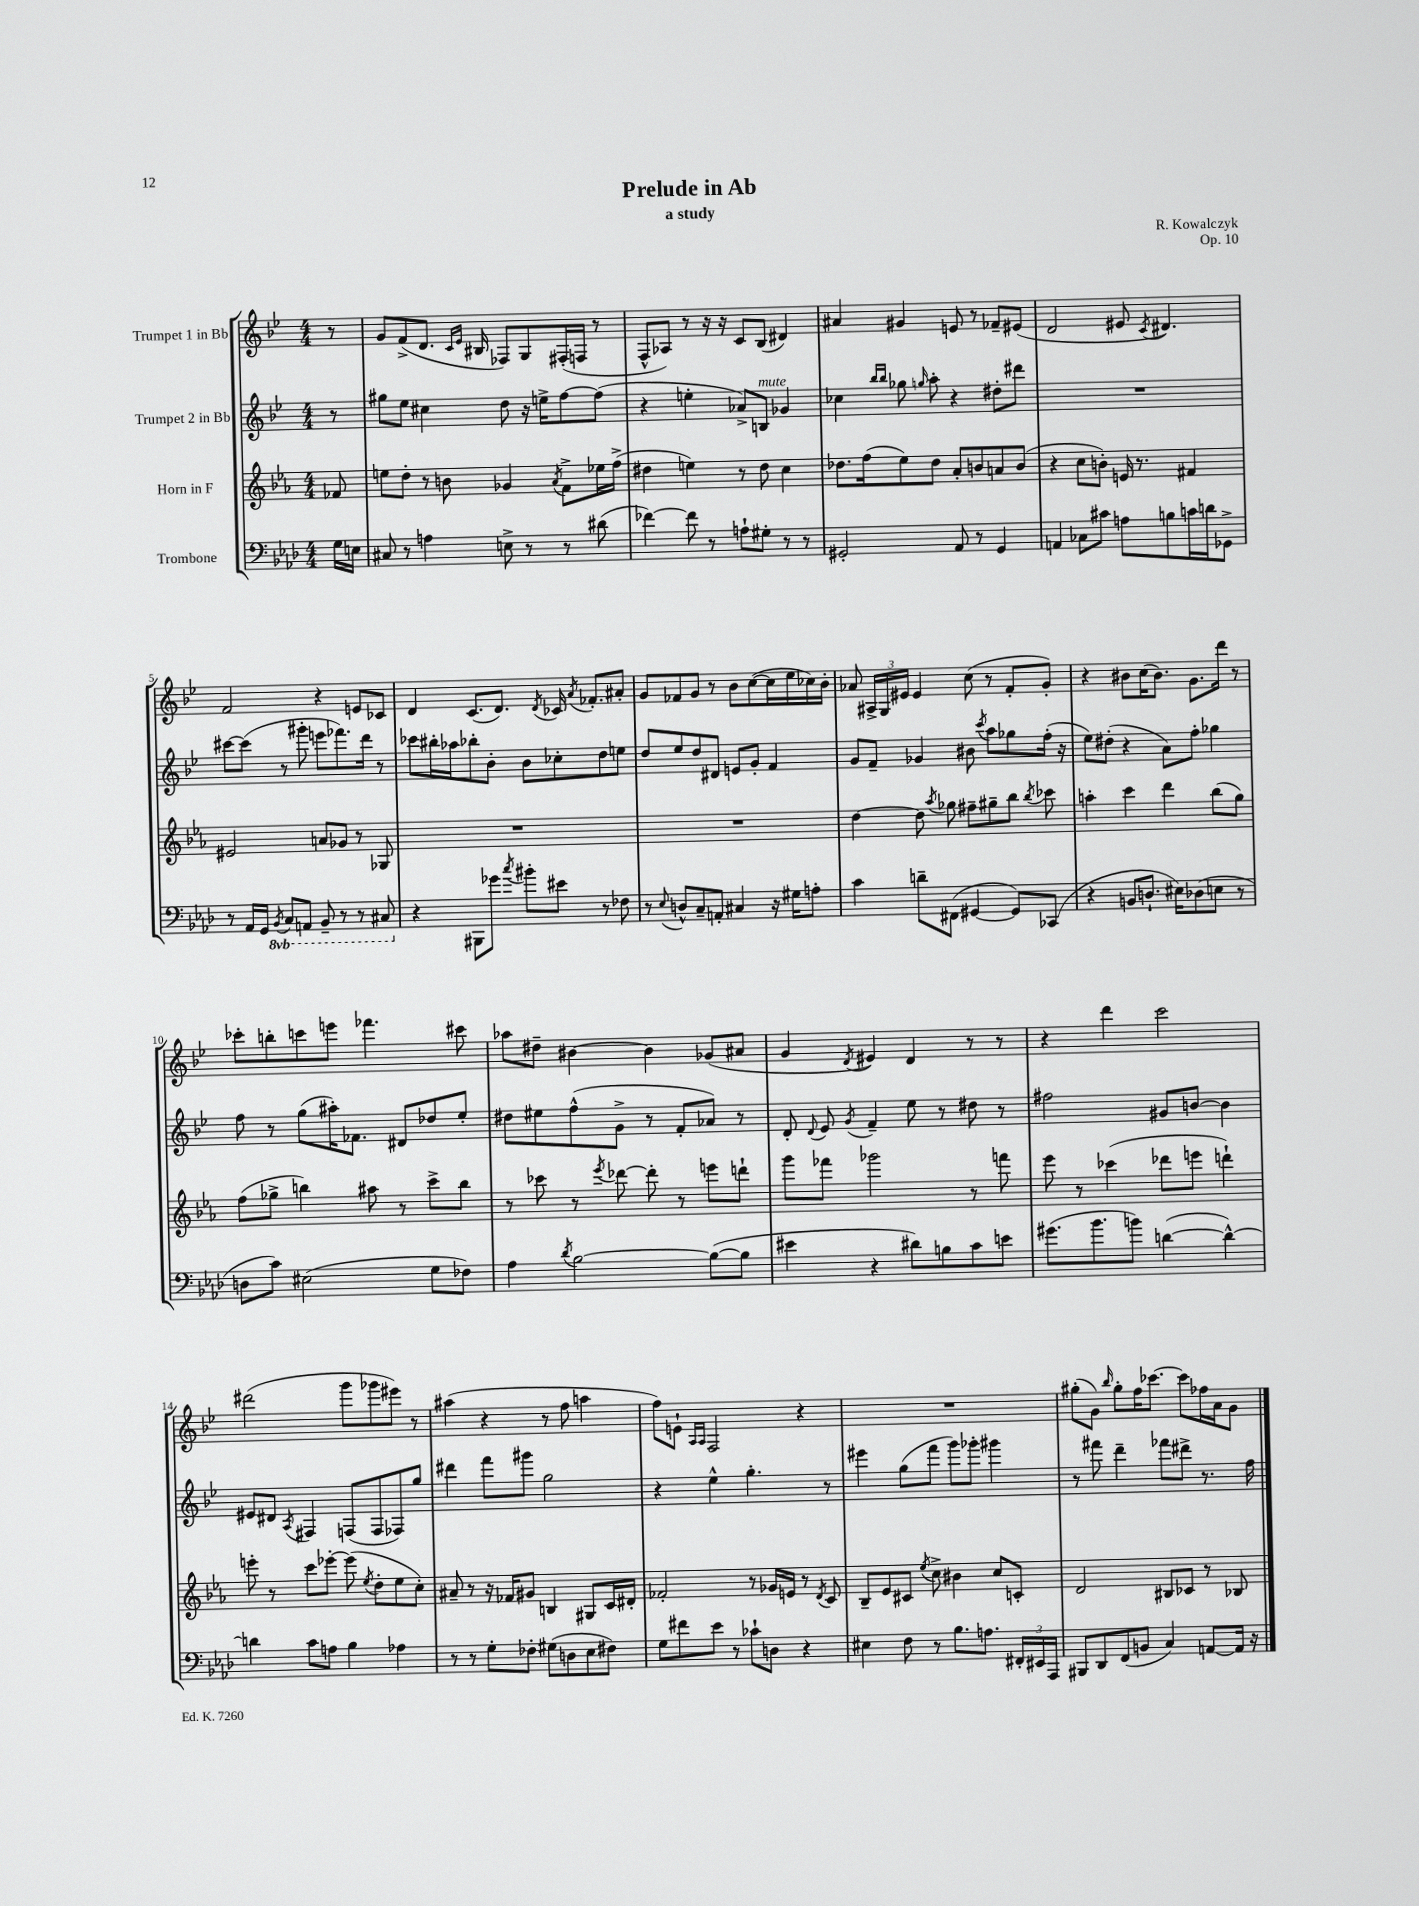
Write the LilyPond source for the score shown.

\header { title = "Prelude in Ab" composer = "R. Kowalczyk" subtitle = "a study" opus = "Op. 10" }
<<
\new StaffGroup <<
\new Staff = "s0" \with { instrumentName = "Trumpet 1 in Bb" } {
    \clef treble \key bes \major \numericTimeSignature \time 4/4 \partial 8
    \autoBeamOff r8 |
    g'8[ f'8->( d'8.] \grace { c'16[ ees'16] } bis16 fes8[) g8 fis16-.( f16] r8 |
    f8[-^ aes8]) r8 r16 r16 c'8[ bes8]( dis'4) |
    ais'4 gis'4 e'8 r8 fes'8[-- eis'8]( |
    d'2 eis'8 \acciaccatura { c'8 } dis'4.) |
    f'2 r4 e'8[ ces'8] |
    d'4 c'8.[( d'8.]) \acciaccatura { d'8 } ces'16 \acciaccatura { a'8 } fes'8.[-. ais'8]-. |
    g'8[ fes'8 g'8] r8 bes'8[ c''8~( c''16 ees''16 ces''16) bes'16]-. |
    aes'8 \tuplet 3/2 { ais16[-> g16 eis'16] } eis'4 c''8( r8 f'8[-. g'8]-.) |
    r4 bis'8[ c''16( bis'8.]) g'8.[ d'''16] r8 |
    ces'''8[-. b''8-. c'''8 e'''8] fes'''4. cis'''8 |
    aes''8[ dis''8]-- bis'4~ bis'4 ges'8[( ais'8] |
    g'4 \acciaccatura { d'8 } eis'4) d'4 r8 r8 |
    r4 d'''4 c'''2 |
    dis'''2( g'''8[ ges'''8 eis'''8]) r8 |
    ais''4( r4 r8 f''8 a''4 |
    f''8[) e'8]-! \grace { a16[ a16] } f2 r4 |
    R1 |
    gis''8[-.( g'8]) \grace { bes''16 } gis''8[-. f''16 ces'''8.]~ ces'''8[ fes''16 a'16 g'8] \bar "|." |
}
\new Staff = "s1" \with { instrumentName = "Trumpet 2 in Bb" } {
    \clef treble \key bes \major \numericTimeSignature \time 4/4 \partial 8
    \autoBeamOff r8 |
    gis''8[ ees''8] cis''4 d''8 r16 e''16[-> f''8~ f''8]( |
    r4 e''4-. aes'8[->) b8]^\markup { \italic "mute" } ges'4 |
    ces''4 \grace { bes''16[ bes''16] } ges''8 \grace { g''16 } a''8-. r4 dis''8[-. dis'''8] |
    R1 |
    cis'''8[~ cis'''8]( r8 gis'''8-. e'''8[ fes'''8.) d'''16] r8 |
    ces'''8[ bis''16-. aes''16 bes''8-. bes'8]-. bes'8[ ces''8-. d''8 e''8] |
    d''8[ ees''8 d''8 dis'8] e'8[ g'8]-. f'4 |
    g'8[ f'8]-- ges'4 bis'8 \acciaccatura { c'''8 } a''8[ ges''8 f''16]-.( r16 |
    ees''8[) dis''8]-.( r4 a'8[) f''8]-. ges''4 |
    f''8 r8 g''8[( ais''16-.) fes'8.] dis'8[ des''8 ees''8]-. |
    dis''8[ eis''8 f''8-^( g'8]-> r8 f'8[-. aes'8]) r8 |
    d'8-. \appoggiatura { d'8 } ees'8 \acciaccatura { g'8 } f'4-- ees''8 r8 dis''8 r8 |
    fis''2 gis'8[ b'8]~ b'4 |
    eis'8[ dis'8] \acciaccatura { a8 } fis4 f8[( f8 fes8) g''8] |
    dis'''4 f'''8[ gis'''8] g''2 |
    r4 ees''4-^ g''4.-. r8 |
    eis'''4 g''8[( f'''8] g'''8[) ges'''8]-. gis'''4 |
    r8 fis'''8 d'''4-- fes'''8[ dis'''8]-> r8. f''16 \bar "|." |
}
\new Staff = "s2" \with { instrumentName = "Horn in F" } {
    \clef treble \key ees \major \numericTimeSignature \time 4/4 \partial 8
    \autoBeamOff fes'8 |
    e''8[ d''8]-. r8 b'8 ges'4 \acciaccatura { aes'8 } f'8[-> ees''16 f''16]->( |
    dis''4 e''4) r8 dis''8 c''4 |
    des''8.[ f''16( ees''8) des''8] aes'8[-. b'8 a'8 b'8]( |
    r4 c''8[ b'8]-.) e'16 r8. fis'4 |
    eis'2 a'8[ ges'8] r8 ges8 |
    R1 |
    R1 |
    d''4~ d''8 \acciaccatura { aes''8 } ges''8 fis''8[-- gis''8-- bes''8] \acciaccatura { bes''8 } ces'''8 |
    a''4-. c'''4 d'''4 bes''8[( g''8]) |
    f''8[( ges''8]-> b''4) ais''8 r8 c'''8[-> b''8] |
    r8 ces'''8 r8 \acciaccatura { ees'''8 } des'''8~ des'''8-. r8 e'''8[ d'''8]-! |
    g'''8[ fes'''8] ges'''2 r8 f'''8 |
    ees'''8 r8 ces'''4( des'''8[ e'''8] d'''4-!) |
    e'''8-. r8 c'''8[ ees'''8]~-. ees'''8( \acciaccatura { ees''8 } d''8[-. ees''8 c''8]-.) |
    ais'8-- r8 r16 fes'16[ gis'8] b4 gis8[ c'16 dis'16]-. |
    fes'2-. r8 ges'16[ e'16] r8 \acciaccatura { d'8 } c'8 |
    bes8[-- ees'8 cis'8] \acciaccatura { ees''8 } c''8-> bis'4 c''8[ c'8]-. |
    d'2 bis8[ ces'8] r8 bes8 \bar "|." |
}
\new Staff = "s3" \with { instrumentName = "Trombone" } {
    \clef bass \key aes \major \numericTimeSignature \time 4/4 \set Staff.ottavationMarkups = #ottavation-simple-ordinals \partial 8
    \autoBeamOff g16[ e16] |
    cis8 r8 a4 e8-> r8 r8 dis'8( |
    fes'4~) fes'8 r8 a8[-! gis8]-. r8 r8 |
    gis,2-. aes,8 r8 gis,4 |
    a,4 ces8[ cis'8] a8[ b8 c'16 d'16 ges,8]-> |
    r8 aes,16[ g,16] \ottava #-1 \acciaccatura { bes,,8 } c,8[ a,,8] bes,,8-- r8 r8 cis,8 \ottava #0 |
    r4 bis,,8[ ges'8] \acciaccatura { c''8 } bis'8[-. eis'8] r8 fes8 |
    r8 \appoggiatura { ees8 } d8[-^ c8-- a,8]-. cis4 r16 gis16[ a8]-. |
    c'4 d'8[-- fis,8]( gis,4~ gis,8[) ces,8]( |
    r4 b,8[ d8.]-! eis16[) des8( e8] r8 |
    d8[ c'8]) eis2( g8[ fes8]) |
    aes4 \acciaccatura { des'8 } bes2~ bes8[~( bes8] |
    eis'4 r4 dis'8[) b8 c'8 e'8] |
    gis'8.[( bes'8. b'8]) d'4~( d'4~-^) |
    d'4 c'8[ a8] bes4 aes4 |
    r8 r8 g8[-. fes8]-. gis8[( d8 ees8 fis8]) |
    g8[ fis'8 ees'8] r8 ces'8[-! d8] r4 |
    eis4 f8 r8 bes8.[ a8.] \tuplet 3/2 { fis,16[-. eis,16 aes,,16] } |
    bis,,8[ des,8 f,8( b,8] c4) a,8[~ a,16] r16 \bar "|." |
}
>>
>>
